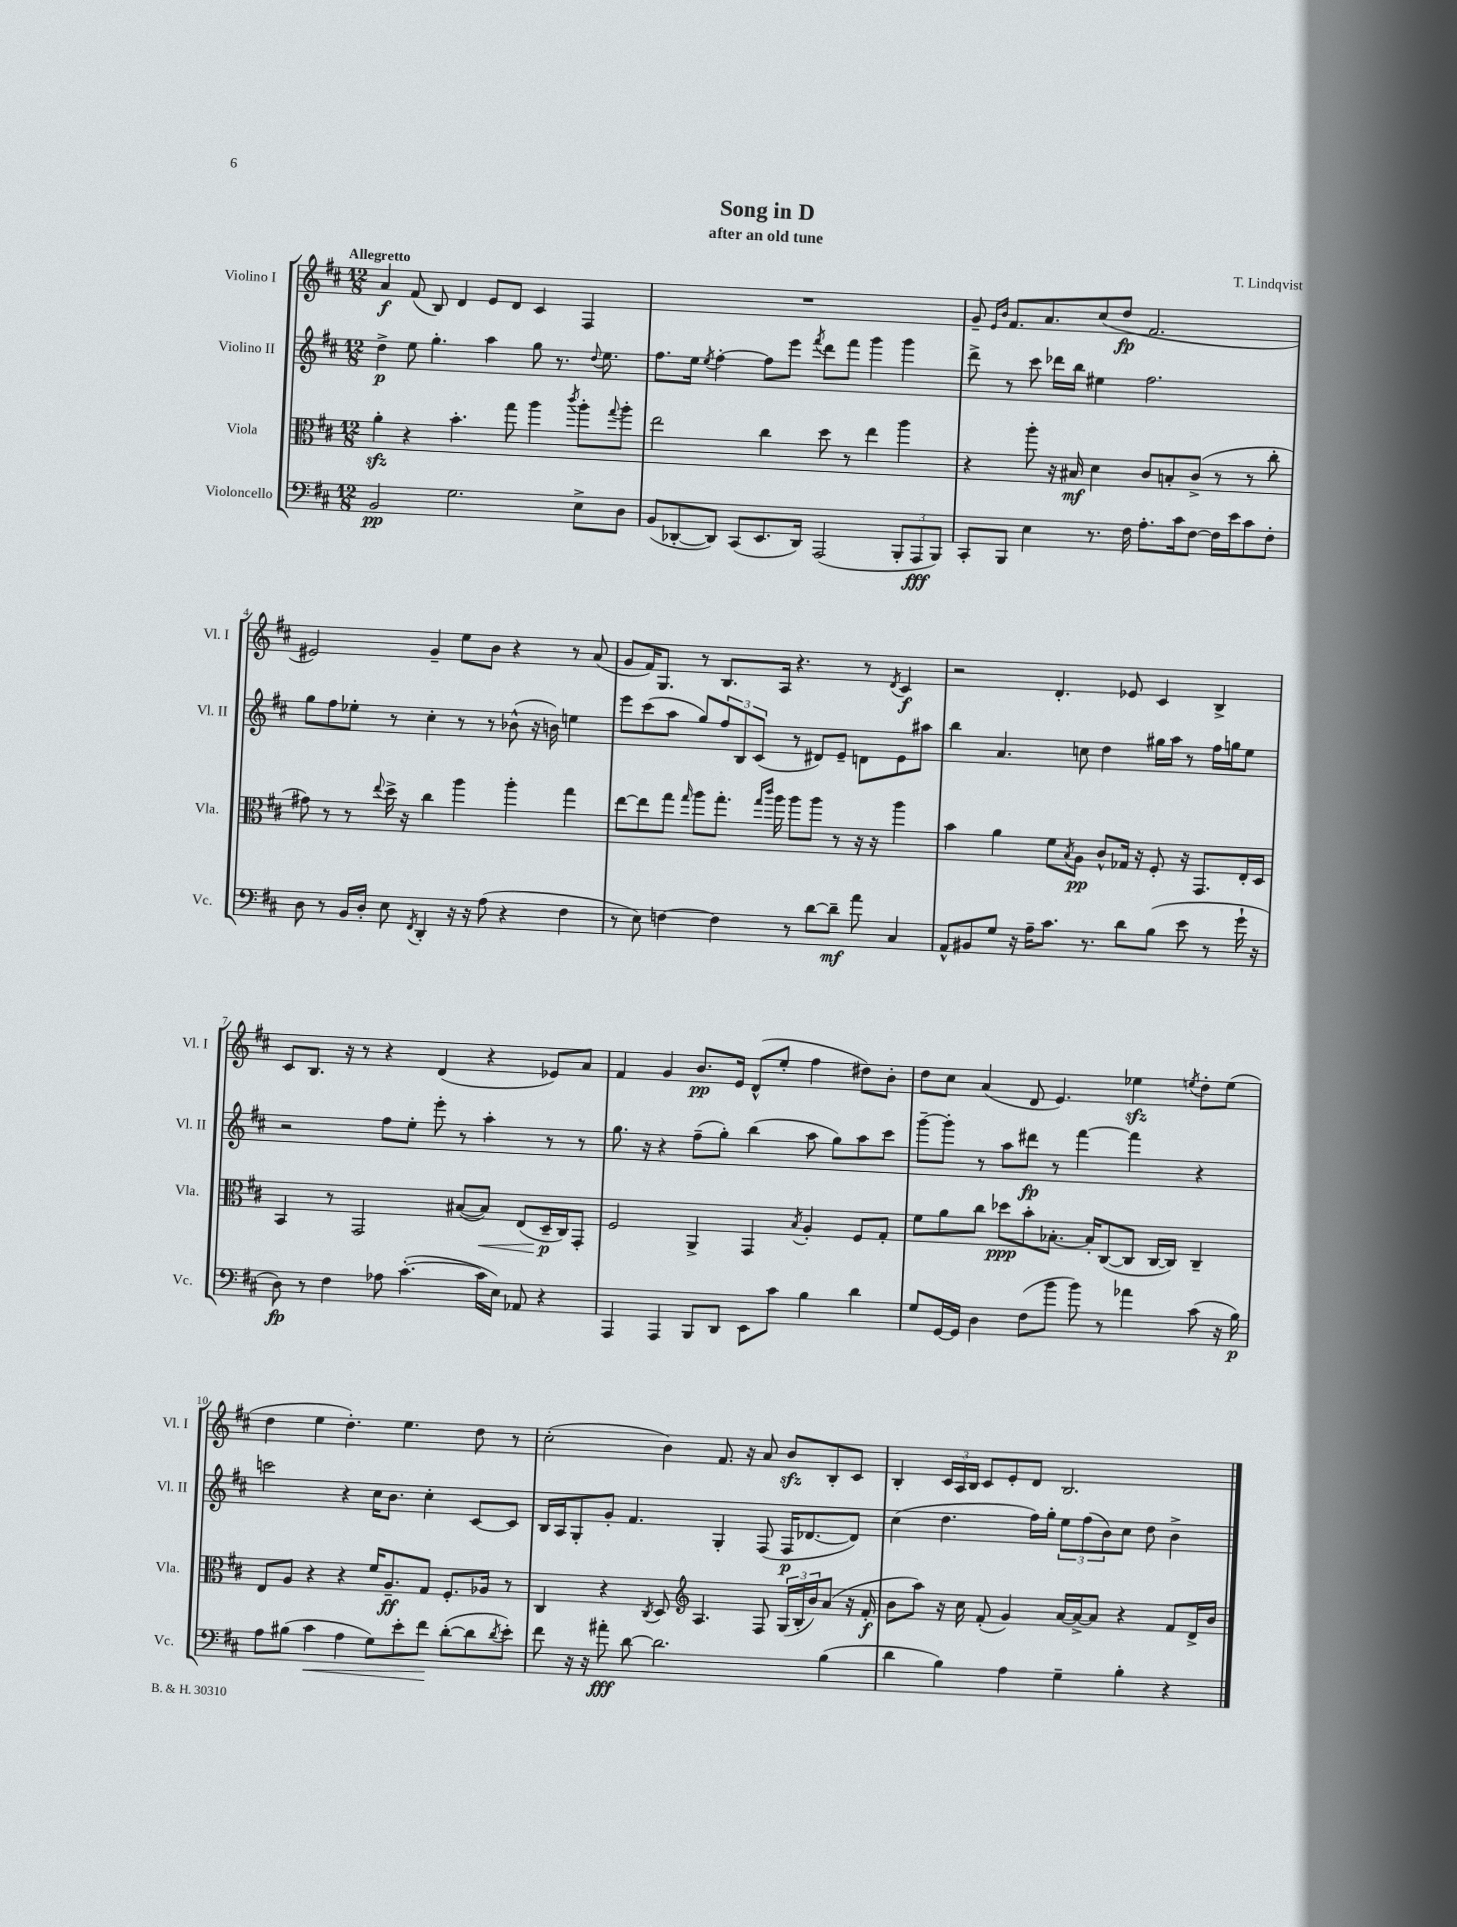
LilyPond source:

\header { title = "Song in D" composer = "T. Lindqvist" subtitle = "after an old tune" }
<<
\new StaffGroup <<
\new Staff = "s0" \with { instrumentName = "Violino I" shortInstrumentName = "Vl. I" } {
    \clef treble \key d \major \numericTimeSignature \time 12/8 \tempo "Allegretto"
    a'4\f fis'8( b8) d'4 e'8 d'8 cis'4 fis4 |
    R1. |
    g'8-- \grace { e'16 b'16 } fis'8. a'8. cis''8( d''8\fp fis'2. |
    eis'2) g'4-- e''8 b'8 r4 r8 a'8( |
    g'8 fis'16) g8. r8 b8. a16 r4. r8 \acciaccatura { d'8 } cis'4\f |
    r2 d'4.-. ees'8 cis'4 b4-> |
    cis'8 b8. r16 r8 r4 d'4( r4 ees'8) a'8 |
    fis'4 g'4 b'8.\pp e'16 d'8-^( e''8-. fis''4 dis''8) b'8-. |
    d''8 cis''8 a'4( d'8 e'4.) ees''4\sfz \acciaccatura { e''8 } d''8-. e''8( |
    d''4 e''4 d''4.-.) e''4. d''8 r8 |
    cis''2-.( b'4) fis'8. r16 a'8 b'8\sfz b8-. cis'8 |
    b4-. \tuplet 3/2 { cis'16 a16 b16 } cis'8 e'8-. d'8 b2. \bar "|." |
}
\new Staff = "s1" \with { instrumentName = "Violino II" shortInstrumentName = "Vl. II" } {
    \clef treble \key d \major \numericTimeSignature \time 12/8
    d''4->\p e''8 g''4.-. a''4 g''8 r8. \appoggiatura { d''8 } e''8. |
    fis''8. e''16 \acciaccatura { e''8 } fis''4~-. fis''8 e'''8 \acciaccatura { fis'''8 } d'''8 fis'''8 g'''4 g'''4 |
    d'''8-> r8 cis'''8 des'''16 b''16 eis''4 fis''2. |
    g''8 fis''8 ees''8-. r8 cis''4-. r8 r8 bes'8-^( r16 b'16) e''4 |
    e'''8 cis'''8( a''8 g''8) \tuplet 3/2 { fis''8 b8 cis'8( } r8 dis'8) e'8-- d'8 e'8 ais''8 |
    b''4 a'4. c''8 d''4 gis''16 a''16 r8 fis''16 g''16 e''8 |
    r2 fis''8 e''8-. e'''8-. r8 a''4-. r8 r8 |
    g''8. r16 r4 fis''8--( g''8-.) b''4( a''8 g''8) a''8 cis'''8 |
    g'''8~-- g'''8-. r8 a''8 dis'''8\fp r8 fis'''4~ fis'''4 r4 |
    c'''2 r4 cis''16 b'8. cis''4-. cis'8~ cis'8 |
    b16 a16 g8-. g'8-. fis'4. g4-. fis8( fis16\p des'8.~ des'8) |
    cis''4( d''4. fis''16) g''16-. \tuplet 3/2 { e''8 fis''8( b'8) } cis''8 d''8 b'4-> \bar "|." |
}
\new Staff = "s2" \with { instrumentName = "Viola" shortInstrumentName = "Vla." } {
    \clef alto \key d \major \numericTimeSignature \time 12/8
    a'4-.\sfz r4 b'4.-. g''8 a''4 \acciaccatura { cis'''8 } a''8-. \appoggiatura { g''8 } a''8-. |
    e''2 cis''4 d''8 r8 e''4 a''4 |
    r4 a''8-. r16 bis16\mf d'4 cis'8 b8-. cis'8->( r8 r8 cis''8-. |
    gis'8) r8 r8 \appoggiatura { e''8 } d''16-> r16 cis''4 a''4 a''4-. g''4 |
    e''8~ e''8 g''8 \grace { g''16 } a''8 g''8.-. \grace { g''16 cis'''16 } a''16 a''8 a''8 r8 r16 r16 a''4 |
    b'4 a'4 fis'8 \acciaccatura { b8 } a8\pp cis'8-^ ges16 r16 fis8-. r16 g,8. e16-. d16 |
    b,4 r8 g,2 bis8~( bis8\<) e8( d16--\p\! cis16) g,8-. |
    fis2 a,4-> g,4 \acciaccatura { b8 } a4-. fis8 g8-. |
    fis'8 a'8 cis''8 des''8\ppp b'8-. bes8.~-. bes16-. cis8~( cis8 cis16~ cis16) cis4-- |
    e8 a8 r4 r4 fis'16 a8.--\ff g8 fis8.-. aes16 r8 |
    cis4 r4 \acciaccatura { cis8 } d8 \clef treble a4. fis8 \tuplet 3/2 { g16( b16-. b'16) } a'8( r16 fis'16-.\f |
    b'8 a''8) r16 cis''16 fis'8-.( g'4) a'16~ a'16~-> a'8 r4 fis'8 d'16-> b'16 \bar "|." |
}
\new Staff = "s3" \with { instrumentName = "Violoncello" shortInstrumentName = "Vc." } {
    \clef bass \key d \major \numericTimeSignature \time 12/8
    b,2\pp g2. e8-> d8 |
    b,8( des,8~-. des,8) cis,8( e,8. des,16) a,,2( \tuplet 3/2 { b,,8-. a,,8\fff b,,8) } |
    cis,8-. b,,8 e4 r8. fis16 a8.-. cis'16 fis8~ fis16 e'16 cis'8 fis8-. |
    d8 r8 b,16 d16-. e8 \acciaccatura { fis,8 } d,4-. r16 r16 a8( r4 fis4 |
    r8 e8) f4~ f4 r8 d'8~ d'8--\mf a'8 cis4 |
    a,8-^ bis,8 g8 r16 a16-- cis'8. r8. d'8 b8( e'8 r8 g'16-! r16 |
    d8\fp) r8 fis4 aes8 cis'4.~-.( cis'16 e16) aes,8 r4 |
    a,,4 a,,4 b,,8 d,8 e,8 cis'8 b4 d'4 |
    g8 g,16~ g,16 d4 fis8( b'8 b'8) r8 aes'4 cis'8( r16 b16\p) |
    a8 bis8( cis'4\< a4 g8) e'8-. fis'8\! d'8~-.( d'8 \acciaccatura { d'8 } e'8-.) |
    fis'8 r16 r16 ais'8-.\fff d'8~ d'2. b4( |
    d'4 b4) a4 g4-- b4-. r4 \bar "|." |
}
>>
>>
